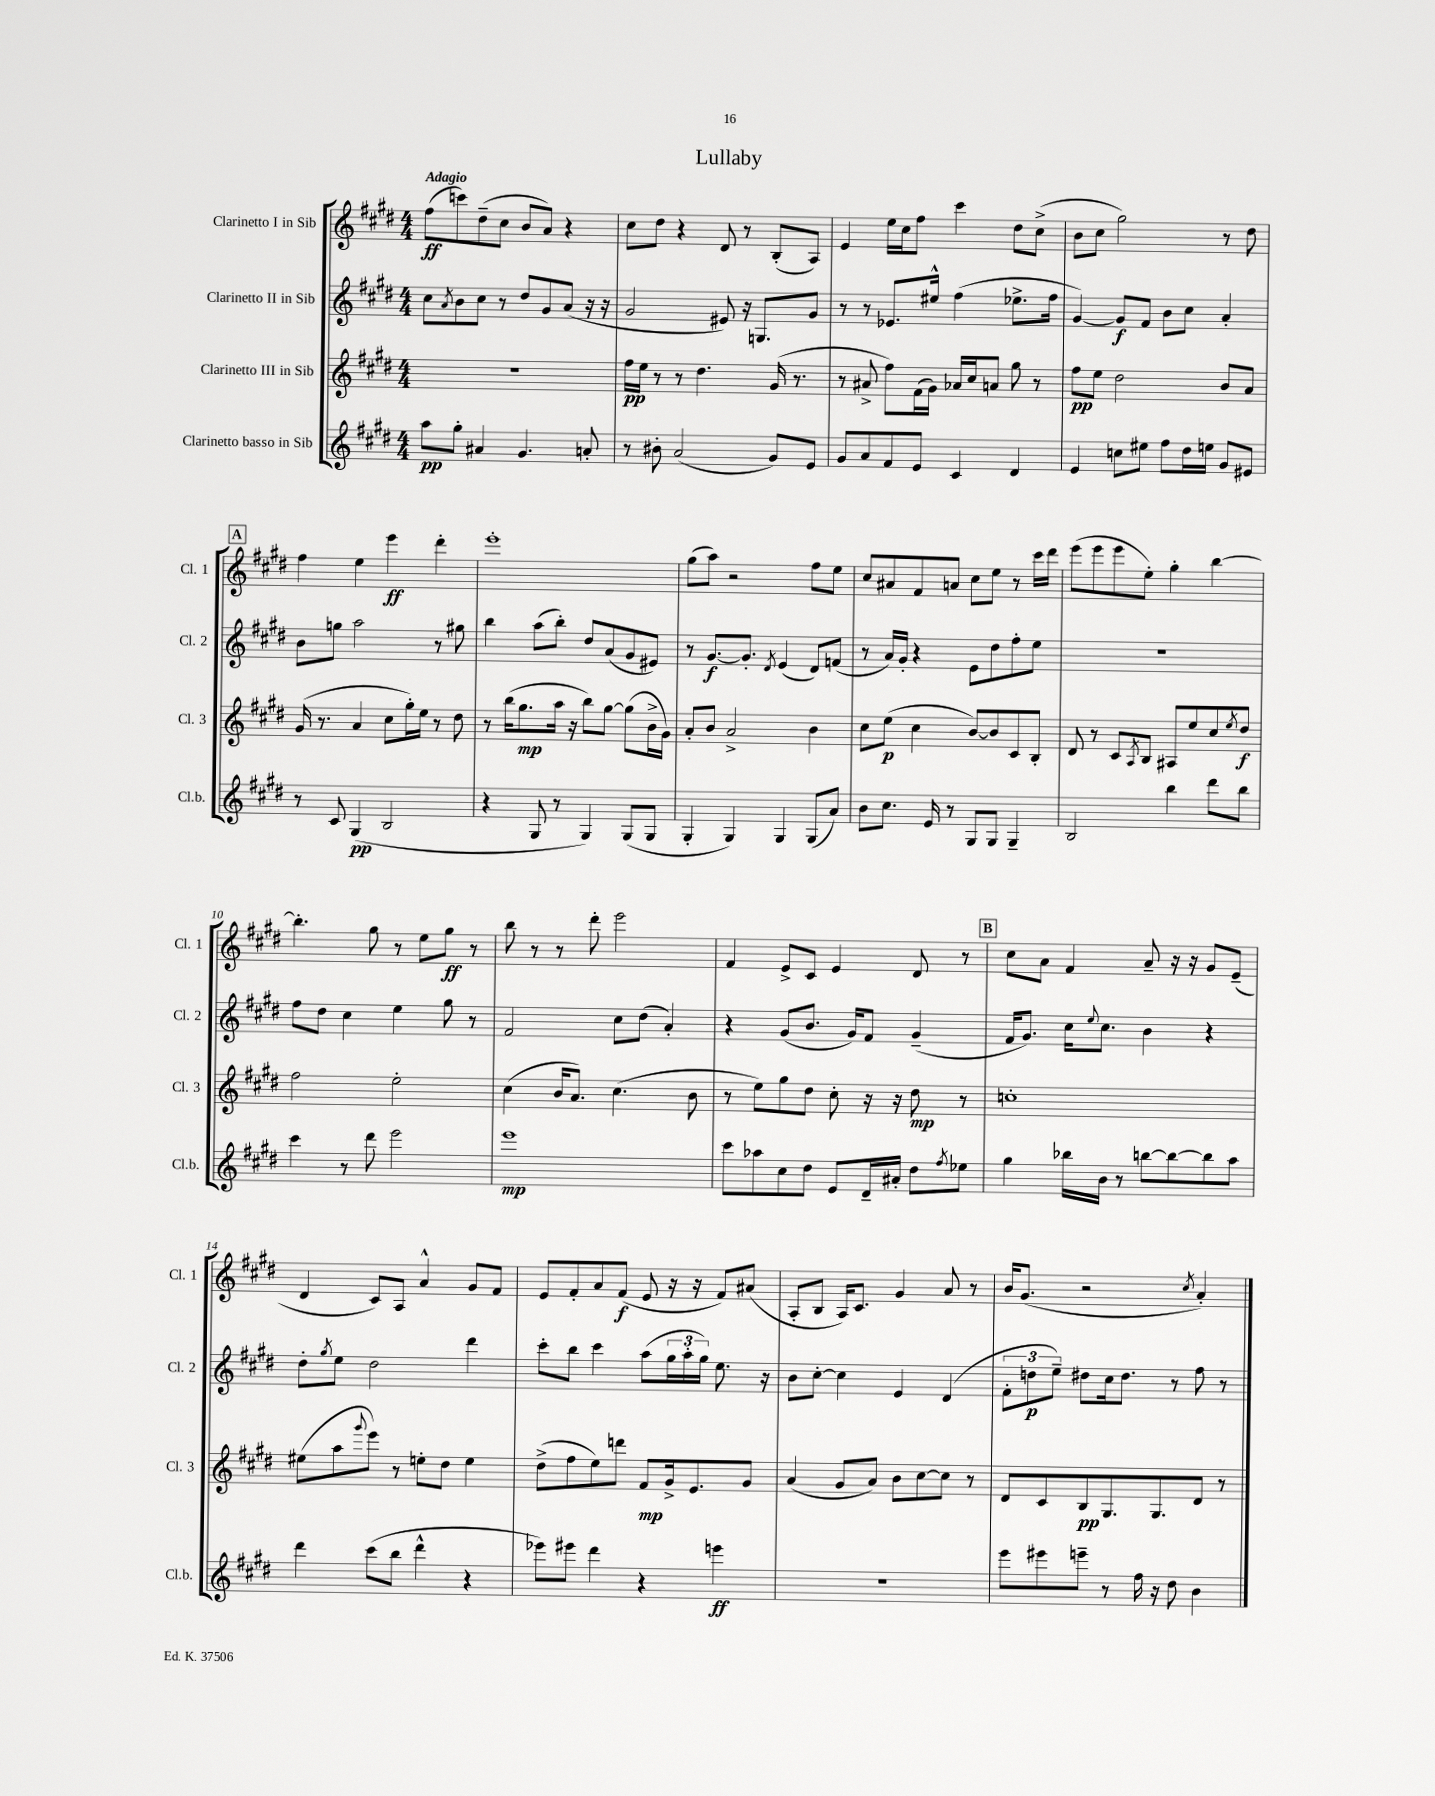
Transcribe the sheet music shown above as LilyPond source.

\header { title = "Lullaby" }
<<
\new StaffGroup <<
\new Staff = "s0" \with { instrumentName = "Clarinetto I in Sib" shortInstrumentName = "Cl. 1" } {
    \clef treble \key e \major \numericTimeSignature \time 4/4 \tempo "Adagio"
    fis''8\ff( c'''8) dis''8--( cis''8 b'8 a'8) r4 |
    cis''8 dis''8 r4 dis'8 r8 b8-.( a8) |
    e'4 e''16 cis''16 fis''8 cis'''4 dis''8 cis''8->( |
    b'8 cis''8 gis''2) r8 dis''8 |
    \mark \markup { \box "A" } fis''4 e''4 e'''4\ff dis'''4-. |
    e'''1-. |
    gis''8( a''8) r2 fis''8 e''8 |
    cis''8 ais'8 fis'8 a'8 cis''8 e''8 r8 cis'''16 dis'''16 |
    e'''8( e'''8 e'''8 e''8-.) gis''4-. b''4~ |
    b''4.-. gis''8 r8 e''8 gis''8\ff r8 |
    b''8 r8 r8 dis'''8-. e'''2 |
    fis'4 e'8-> cis'8 e'4 dis'8 r8 |
    \mark \markup { \box "B" } cis''8 a'8 fis'4 a'8-- r16 r16 gis'8 e'8--( |
    dis'4 cis'8) a8 a'4-^ gis'8 fis'8 |
    e'8 fis'8-. a'8 fis'8\f( e'8 r16 r16 fis'8) ais'8( |
    a8-. b8 a16) cis'8. gis'4 a'8 r8 |
    b'16 gis'8.( r2 \acciaccatura { cis''8 } a'4-.) \bar "|." |
}
\new Staff = "s1" \with { instrumentName = "Clarinetto II in Sib" shortInstrumentName = "Cl. 2" } {
    \clef treble \key e \major \numericTimeSignature \time 4/4
    cis''8 \acciaccatura { a'8 } b'8 cis''8 r8 dis''8 gis'8 a'8( r16 r16 |
    gis'2 eis'8) r16 g8. gis'8 |
    r8 r8 ees'8. eis''16-^ fis''4( ees''8.-> fis''16 |
    gis'4~) gis'8\f fis'8 b'8 cis''8 a'4-. |
    \mark \markup { \box "A" } b'8 g''8 a''2 r8 gis''8 |
    b''4 a''8( b''8-.) dis''8 a'8( gis'8 eis'8) |
    r8 gis'8.~\f gis'8.-. \acciaccatura { dis'8 } e'4( dis'8) f'8( |
    r8 a'16) gis'16-. r4 e'8 dis''8 fis''8-. e''8 |
    r1 |
    fis''8 dis''8 cis''4 e''4 gis''8 r8 |
    fis'2 cis''8 dis''8( a'4-.) |
    r4 gis'8( b'8. gis'16) fis'8 gis'4--( |
    \mark \markup { \box "B" } fis'16 gis'8.) cis''16 \appoggiatura { e''8 } cis''8. b'4 r4 |
    dis''8-. \acciaccatura { gis''8 } e''8 dis''2 dis'''4 |
    cis'''8-. b''8 cis'''4 a''8( \tuplet 3/2 { gis''16 a''16-. gis''16) } e''8. r16 |
    b'8 cis''8~-. cis''4 e'4 dis'4( |
    \tuplet 3/2 { fis'8-. d''8\p e''8--) } dis''8 cis''16 dis''8. r8 fis''8 r8 \bar "|." |
}
\new Staff = "s2" \with { instrumentName = "Clarinetto III in Sib" shortInstrumentName = "Cl. 3" } {
    \clef treble \key e \major \numericTimeSignature \time 4/4
    R1 |
    fis''16\pp e''16 r8 r8 dis''4. gis'16( r8. |
    r8 ais'8-> fis''8) fis'16( gis'16) aes'16 cis''16 a'8 gis''8 r8 |
    fis''8\pp e''8 dis''2 b'8 a'8 |
    \mark \markup { \box "A" } gis'16( r8. a'4 cis''8 gis''16-.) e''16 r8 dis''8 |
    r8 b''16( gis''8.\mp a''16 r16 b''8) gis''8~ gis''8( b'16-> gis'16) |
    a'8-. b'8 a'2-> b'4 |
    cis''8 e''8\p( cis''4 b'8~) b'8 cis'8 b8-. |
    dis'8 r8 cis'8 \acciaccatura { a8 } b8 ais8 e''8 cis''8 \acciaccatura { e''8 } dis''8\f |
    fis''2 e''2-. |
    cis''4( b'16 a'8.) cis''4.( b'8 |
    r8 e''8) gis''8 dis''8 cis''8-. r16 r16 dis''8\mp r8 |
    \mark \markup { \box "B" } c''1-. |
    eis''8( a''8 \appoggiatura { gis'''8 } e'''8) r8 e''8-. dis''8 e''4 |
    dis''8->( fis''8 e''8) d'''8 fis'8\mp gis'16-> e'8. gis'8 |
    a'4( gis'8 a'8) b'8 cis''8~ cis''8 r8 |
    dis'8 cis'8 b8\pp gis8. gis8. dis'8 r8 \bar "|." |
}
\new Staff = "s3" \with { instrumentName = "Clarinetto basso in Sib" shortInstrumentName = "Cl.b." } {
    \clef treble \key e \major \numericTimeSignature \time 4/4
    a''8\pp gis''8-. ais'4 gis'4. a'8-. |
    r8 bis'8-. a'2( gis'8) e'8 |
    gis'8 a'8 fis'8 e'8 cis'4 dis'4 |
    e'4 c''8 eis''8 fis''8 dis''16 e''16 gis'8 eis'8 |
    \mark \markup { \box "A" } r8 cis'8 gis4\pp( b2 |
    r4 gis8 r8 gis4) gis8( gis8 |
    gis4-. gis4) gis4 gis8( a'8) |
    b'8 cis''8. e'16 r8 gis8 gis8 gis4-- |
    b2 b''4 dis'''8 b''8 |
    cis'''4 r8 dis'''8 e'''2 |
    e'''1\mp |
    cis'''8 aes''8 cis''8 dis''8 e'8 dis'16-- ais'16-. dis''8 \acciaccatura { fis''8 } ees''8 |
    \mark \markup { \box "B" } gis''4 bes''16 b'16 r8 b''8~ b''8~ b''8 a''8 |
    dis'''4 cis'''8( b''8 dis'''4-^ r4 |
    ees'''8) eis'''8 dis'''4 r4 e'''4\ff |
    R1 |
    e'''8 eis'''8 e'''8-- r8 fis''16 r16 dis''8 b'4 \bar "|." |
}
>>
>>
